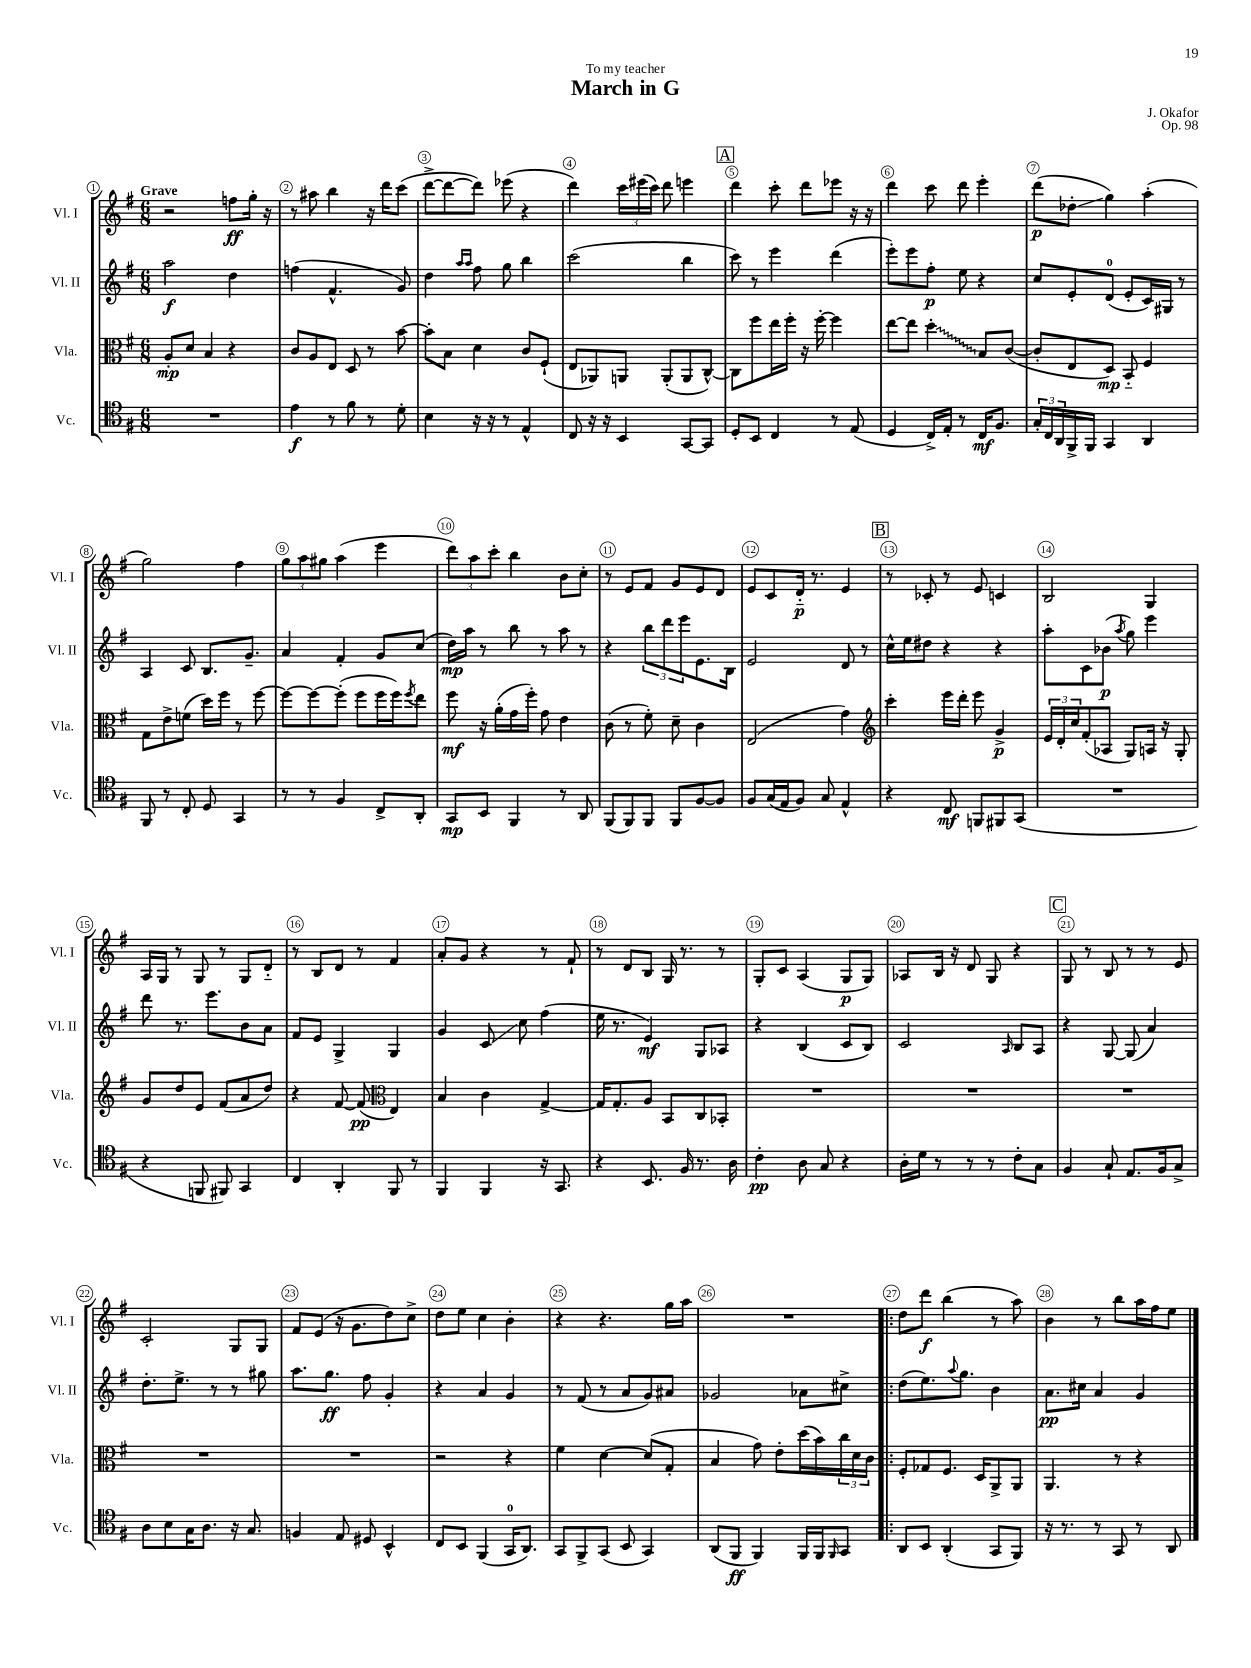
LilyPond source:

\header { title = "March in G" composer = "J. Okafor" dedication = "To my teacher" opus = "Op. 98" }
<<
\new StaffGroup <<
\new Staff = "s0" \with { instrumentName = "Vl. I" shortInstrumentName = "Vl. I" } {
    \clef treble \key g \major \numericTimeSignature \time 6/8 \tempo "Grave"
    r2 f''8\ff g''16-. r16 |
    r8 ais''8 b''4 r16 d'''16 c'''8( |
    d'''8~-> d'''8~ d'''8) ees'''8( r4 |
    d'''4) \tuplet 3/2 { c'''16 eis'''16( c'''16) } d'''8 e'''4 |
    \mark \markup { \box "A" } d'''4 c'''8-. d'''8 ees'''8 r16 r16 |
    d'''4 c'''8 d'''8 e'''4-. |
    d'''8\p( des''8-.\glissando g''4) a''4-.( |
    g''2) fis''4 |
    \tuplet 3/2 { g''8 a''8 gis''8 } a''4( e'''4 |
    \tuplet 3/2 { d'''8) a''8 c'''8-. } b''4 b'8 c''8-. |
    r8 e'8 fis'8 g'8 e'8 d'8 |
    e'8 c'8 d'16-_\p r8. e'4 |
    \mark \markup { \box "B" } r8 ces'8-. r8 e'8 c'4 |
    b2 g4 |
    a16 g16 r8 g8 r8 g8 d'8-_ |
    r8 b8 d'8 r8 fis'4 |
    a'8-. g'8 r4 r8 fis'8-! |
    r8 d'8 b8 g16 r8. r8 |
    g8-. c'8 a4( g8\p g8) |
    aes8 b16 r16 d'8 g8 r4 |
    \mark \markup { \box "C" } g8 r8 b8 r8 r8 e'8 |
    c'2-. g8 g8 |
    fis'8 e'8( r16 g'8. d''8) c''8-> |
    d''8 e''8 c''4 b'4-. |
    r4 r4. g''16 a''16 |
    R2. |
    \bar ".|:" d''8 d'''8\f b''4( r8 a''8) |
    b'4 r8 b''8 a''16 fis''16 e''8 \bar "|." |
}
\new Staff = "s1" \with { instrumentName = "Vl. II" shortInstrumentName = "Vl. II" } {
    \clef treble \key g \major \numericTimeSignature \time 6/8
    a''2\f d''4 |
    f''4( fis'4.-^ g'8) |
    d''4 \grace { a''16 a''16 } fis''8 g''8 b''4 |
    c'''2( b''4 |
    \mark \markup { \box "A" } c'''8) r8 e'''4 d'''4( |
    e'''8-.) e'''8 fis''8-.\p e''8 r4 |
    c''8 e'8-. d'8-0( e'8-. c'16) gis16 r8 |
    a4 c'8 b8. g'8.-- |
    a'4 fis'4-. g'8 c''8( |
    d''16\mp) a''16 r8 b''8 r8 a''8 r8 |
    r4 \tuplet 3/2 { b''8 d'''8 e'''8 } e'8. b16 |
    e'2 d'8 r8 |
    \mark \markup { \box "B" } c''16-^ e''16 dis''8 r4 r4 |
    a''8-. c'8 bes'8\p( \acciaccatura { a''8 } g''8) e'''4 |
    d'''8 r8. e'''8. b'8 a'8 |
    fis'8 e'8 g4-> g4 |
    g'4 c'8\glissando c''8 fis''4( |
    e''16 r8. e'4\mf) g8 aes8 |
    r4 b4( c'8 b8) |
    c'2 \grace { a16 } b8 a8 |
    \mark \markup { \box "C" } r4 g8~ g8( a'4) |
    d''8.-. e''8.-> r8 r8 gis''8 |
    a''8. g''8.\ff fis''8 g'4-. |
    r4 a'4 g'4 |
    r8 fis'8( r8 a'8 g'8) ais'8 |
    ges'2 aes'8 cis''8-> |
    \bar ".|:" d''8( e''8.) \appoggiatura { a''8 } g''8. b'4 |
    a'8.\pp cis''16 a'4 g'4 \bar "|." |
}
\new Staff = "s2" \with { instrumentName = "Vla." shortInstrumentName = "Vla." } {
    \clef alto \key g \major \numericTimeSignature \time 6/8
    a8-.\mp d'8 b4 r4 |
    c'8 a8 e8 d8 r8 b'8~ |
    b'8-. b8 d'4 c'8 fis8-!( |
    e8 aes,8) a,8 a,8-.( a,8 c8~-^) |
    \mark \markup { \box "A" } c8 fis''8 e''16 fis''16-. r16 fis''16~-. fis''4 |
    e''8~ e''8 \once \override Glissando.style = #'zigzag d''4-.\glissando b8 c'8~( |
    c'8-. e8 d8\mp) b,8-_ fis4 |
    g8 e'8-> f'8( d''16) fis''16 r8 fis''8~ |
    fis''8~ fis''8~ fis''8-.( fis''8 fis''16 fis''16) \acciaccatura { fis''8 } e''8 |
    fis''8\mf r16 a'16-.( g'16 fis''16-.) g'8 e'4 |
    c'8( r8 fis'8-.) d'8-- c'4 |
    e2( g'4) |
    \mark \markup { \box "B" } \clef treble c'''4-. e'''16 d'''16-. e'''8 g'4->\p |
    \tuplet 3/2 { e'16 d'16-. c''16 } fis'8-.( aes8 g8) a16 r16 g8-. |
    g'8 d''8 e'8 fis'8( a'8 d''8) |
    r4 fis'8~ fis'8\pp( \clef alto e4) |
    b4 c'4 g4~-> |
    g16 g8.-. a8 b,8 c8 bes,8-. |
    R2. |
    R2. |
    \mark \markup { \box "C" } R2. |
    R2. |
    R2. |
    r2 r4 |
    fis'4 d'4~ d'8( g8-. |
    b4 g'8) e'8-. d''16( b'16) \tuplet 3/2 { c''16 d'16 c'16 } |
    \bar ".|:" fis8-. ges8 fis8. d16 a,8-> a,8 |
    a,4. r8 r4 \bar "|." |
}
\new Staff = "s3" \with { instrumentName = "Vc." shortInstrumentName = "Vc." } {
    \clef tenor \key g \major \numericTimeSignature \time 6/8
    R2. |
    e'4\f r8 fis'8 r8 d'8-. |
    b4 r16 r16 r8 e4-^ |
    c8 r16 r16 b,4 g,8~ g,8 |
    \mark \markup { \box "A" } d8-. b,8 c4 r8 e8( |
    d4 c16->) e16-. r8 c16\mf fis8. |
    \tuplet 3/2 { g16-. c16 a,16 } fis,16-> fis,16 g,4 a,4 |
    fis,8 r8 c8-. d8 g,4 |
    r8 r8 fis4 c8-> a,8-. |
    g,8\mp b,8 fis,4 r8 a,8 |
    fis,8( fis,8) fis,8 fis,8 fis8~ fis8 |
    fis8 g16( e16 fis8) g8 e4-^ |
    \mark \markup { \box "B" } r4 c8\mf f,8 fis,8 g,8( |
    R2. |
    r4 f,8 fis,8) g,4 |
    c4 a,4-. fis,8 r8 |
    fis,4 fis,4 r16 g,8. |
    r4 b,8. fis16 r8. a16 |
    c'4-.\pp a8 g8 r4 |
    a16-. d'16 r8 r8 r8 c'8-. g8 |
    \mark \markup { \box "C" } fis4 g8-! e8. fis16 g8-> |
    a8 b8 g16 a8. r16 g8. |
    f4 e8 dis8 b,4-^ |
    c8 b,8 fis,4( g,16-0 a,8.) |
    g,8 fis,8-> g,8( b,8 g,4) |
    a,8( fis,8\ff fis,4) fis,16 fis,16 \grace { fis,16 } g,8 |
    \bar ".|:" a,8 b,8 a,4-.( g,8 fis,8) |
    r16 r8. r8 g,8 r8 a,8 \bar "|." |
}
>>
>>
\layout { \context { \Score \override BarNumber.break-visibility = ##(#f #t #t) barNumberVisibility = #all-bar-numbers-visible \override BarNumber.stencil = #(make-stencil-circler 0.1 0.3 ly:text-interface::print) } }
